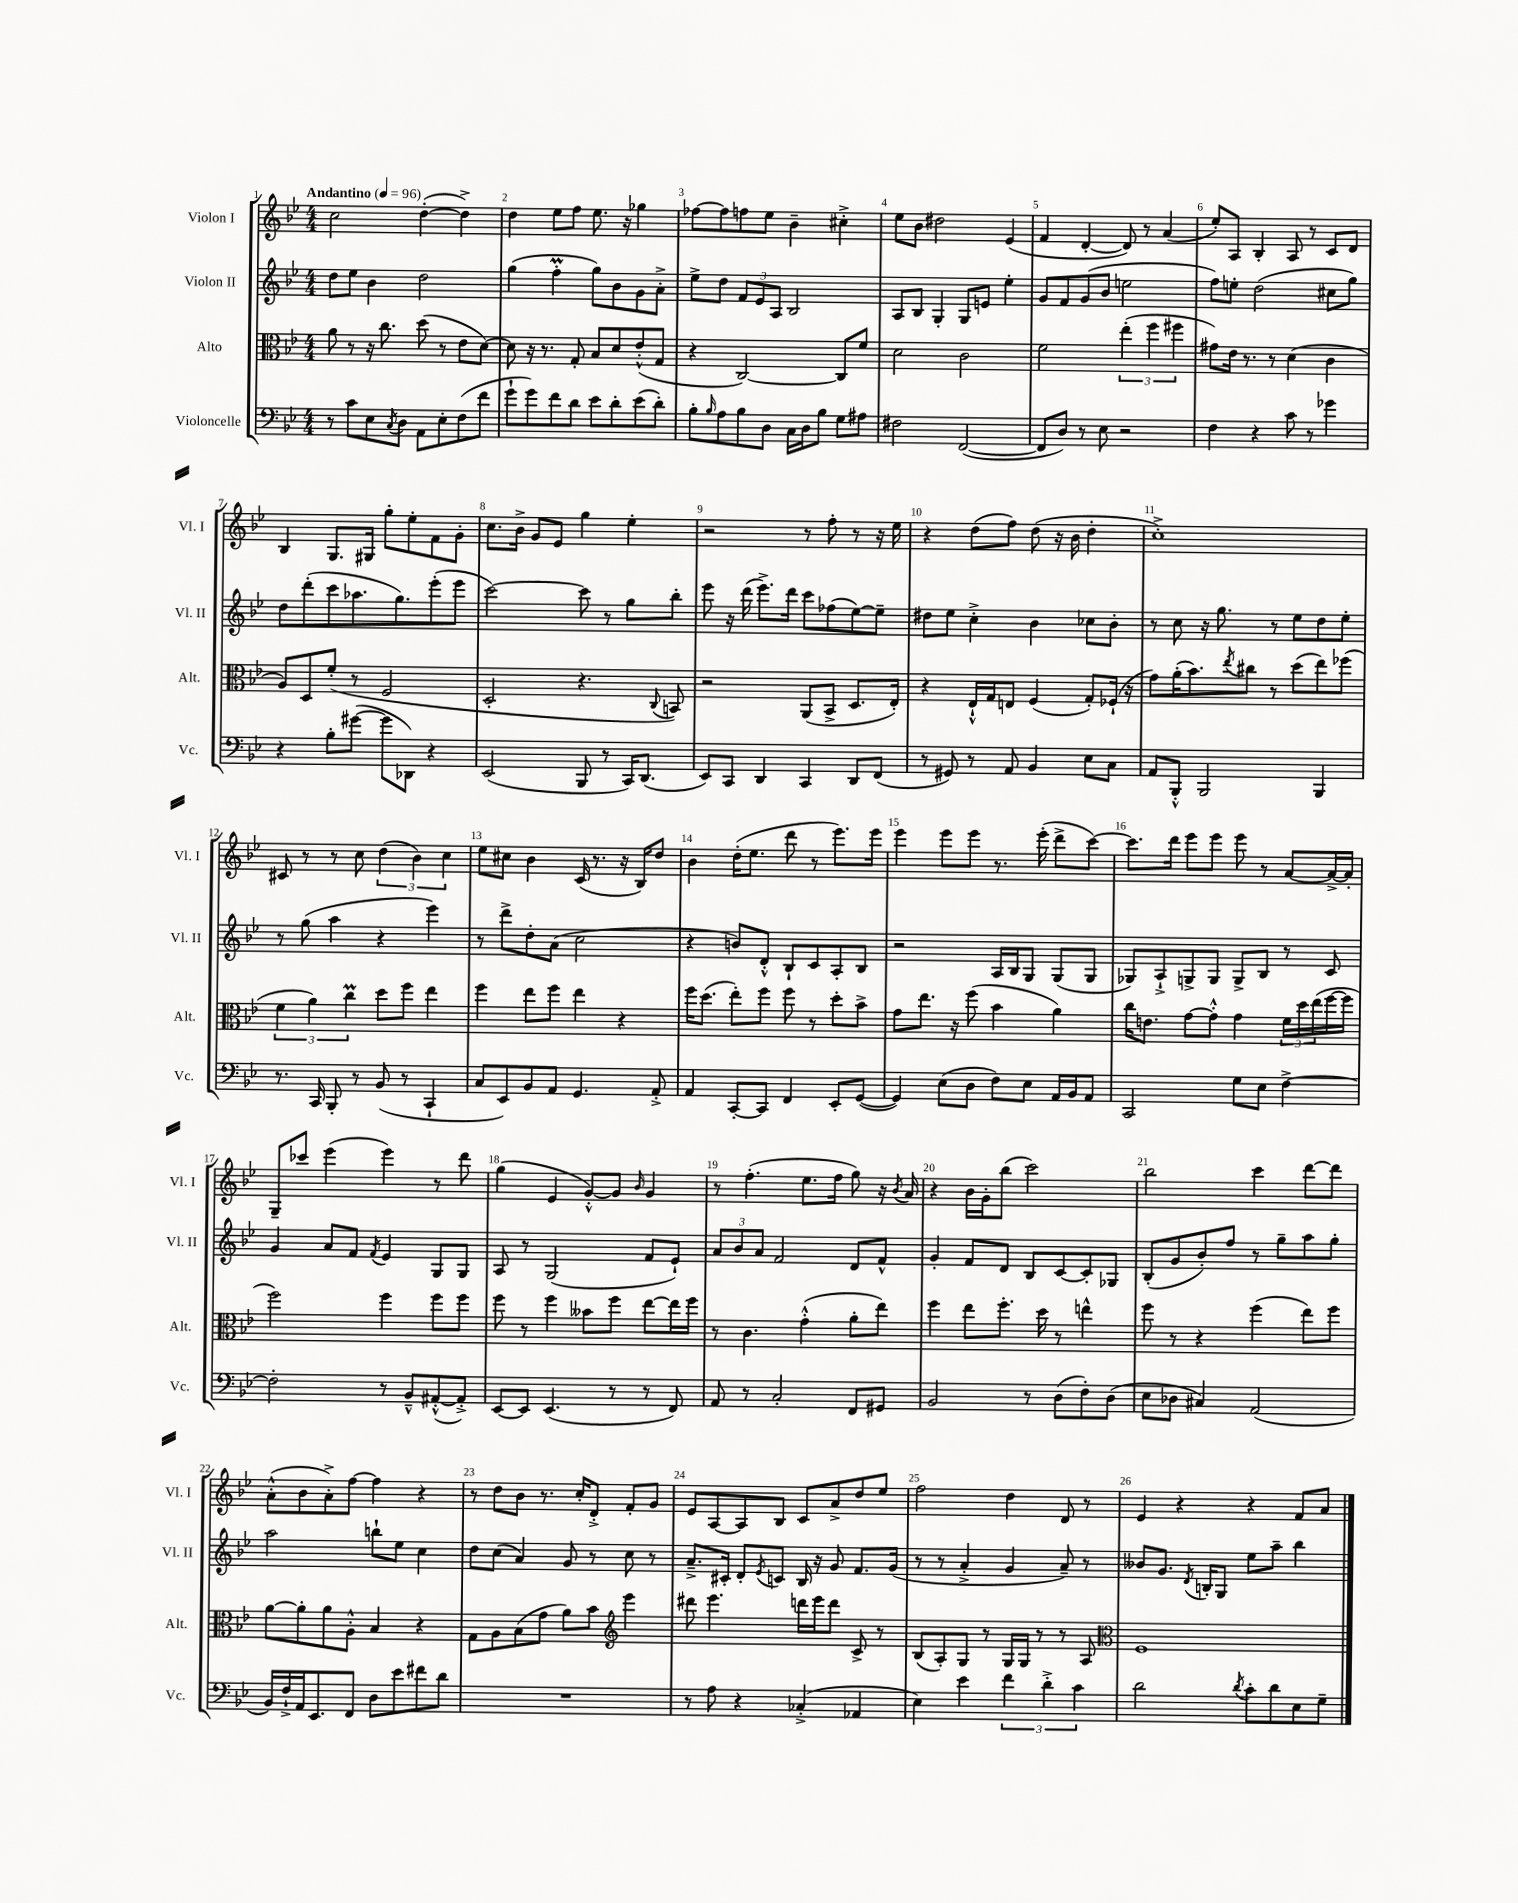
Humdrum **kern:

**kern	**kern	**kern	**kern
*part4	*part3	*part2	*part1
*staff4	*staff3	*staff2	*staff1
*I"Violoncelle	*I"Alto	*I"Violon II	*I"Violon I
*I'Vc.	*I'Alt.	*I'Vl. II	*I'Vl. I
*clefF4	*clefC3	*clefG2	*clefG2
*k[b-e-]	*k[b-e-]	*k[b-e-]	*k[b-e-]
*M4/4	*M4/4	*M4/4	*M4/4
*MM96	*MM96	*MM96	*MM96
=1	=1	=1	=1
!	!	!	!LO:TX:a:B:t=Andantino
8r	8a\	8dd\L	2cc\
8c\L	8r	8ee-\J	.
8E-\	16r	4b-\	.
.	8.cc\	.	.
8qC/	.	.	.
8D\J	.	.	.
8AA\L	(8dd\	2dd\	([4dd'\
8E-'\	8r	.	.
(8F\	8e-\L	.	4dd^\])
8f\J	[8d\J)	.	.
=2	=2	=2	=2
8g`\L	8d\]	(4gg\	4dd\
8g\)	16r	.	.
.	8.r	.	.
8f\	.	4ffM'\	8ee-\L
8d\J	8G'/	.	8ff\J
8e-\L	8B-/L	8gg\L)	8.ee-\
8d'\	8d/	8b-\	.
.	.	.	16r
(8e-\	(8e-'^^/	8g\	4gg-X\
8d'\J)	8G/J	8a'^\J	.
=3	=3	=3	=3
8B-'\L	4r	8ee-^\L	[8ff-X\L
16qqB-/	.	.	.
8A\	.	8dd\J	8ff-\]
8B-\	[2C/)	12f/L	8ffn\
.	.	12e-/	.
8D\J	.	.	8ee-\J
.	.	12A/J	.
16C\LL	.	2B-/	4b-~\
16D\J	.	.	.
8B-\J	.	.	.
8G\L	8C/L]	.	4cc#X'^\
8A#X\J	8f/J	.	.
=4	=4	=4	=4
2F#X\	2d\	8A/L	8ee-\L
.	.	8B-/J	8b-\J
.	.	4G'/	2dd#X\
([2FF/	2c\	8G/L	.
.	.	8en/J	.
.	.	4ee-'\	(4e-/
=5	=5	=5	=5
8FF/L]	2f\	8g/L	4f/
8D/J)	.	8f/	.
8r	.	(8g/	[4d'/
8E-\	.	8b-/J	.
2r	(6ee-'\	2een\	8d/])
.	.	.	8r
.	6ff\	.	.
.	.	.	(4a/
.	6ff#X\	.	.
=6	=6	=6	=6
4F\	8g#X\L)	8ff\L)	8ee-'/L)
.	16e-\Jk	8een'\J	8A/J
.	8.r	.	.
4r	.	(2dd\	4B-'/
.	8r	.	.
8c\	(4d\	.	8A/
8r	.	.	8r
4g-X\	4c\	8cc#X\L	8c/L
.	.	8gg\J)	8d/J
!!LO:LB:g=z
=7	=7	=7	=7
4r	8A/L)	8dd\L	4B-/
.	8D/	(8ddd'\	.
8B-'\L	(8f'/J	8ccc\	8.G/L
([8g#X\J	8r	8.aa-X\	.
.	.	.	16G#X/Jk
8g#\L]	2F/	.	8gg'\L
.	.	8.gg\)	.
8DD-X\J)	.	.	8ee-'\
4r	.	(8eee-'\	8f\
.	.	8eee-\J	8g'\J
=8	=8	=8	=8
(2EE-/	2D'/	[2ccc\)	8.cc\L
.	.	.	16b-^\Jk
.	.	.	8g/L
.	.	.	8e-/J
8BBB-/	4.r	8ccc\]	4gg\
8r	.	8r	.
16CC/KL)	.	8gg\L	4ee-'\
(8.DD/J	.	.	.
.	8qqC/	.	.
.	8BBn/)	8bb-'\J	.
=9	=9	=9	=9
8EE-/L)	2r	8eee-\	2r
8CC/J	.	16r	.
.	.	(16ddd\	.
4DD/	.	8.eee-^\L)	.
.	.	16ddd\Jk	.
4CC/	(8AA/L	8ccc\L	8r
.	8BB-^/J	(8ff-X\	8ff'\
8DD/L	8.D/L	[8ee-\)	8r
(8FF/J	.	8ee-~\J]	16r
.	16E-'/Jk)	.	16ee-\
=10	=10	=10	=10
8r	4r	8dd#X\L	4r
8GG#X/)	.	8ee-\J	.
8r	16E-`^^/LL	4cc'^\	(8dd\L
.	16G/J	.	.
8AA/	8En/J	.	8ff\J)
4BB-/	(4F/	4b-\	(8dd\
.	.	.	16r
.	.	.	16b-\
8E-\L	8G'/L)	8cc-X\L	4dd'\
8C\J	(16F-X`/Jk	8b-'\J	.
.	16r	.	.
=11	=11	=11	=11
8AA/L	8g\L)	8r	1cc'^)
8BBB-'^^/J	(16a'\K	8cc\	.
.	8.b-\)	.	.
2BBB-/	.	16r	.
.	.	8.gg\	.
.	8qee-/	.	.
.	8cc#X\J	.	.
.	8r	8r	.
.	(8dd\L	8ee-\L	.
4BBB-/	8ee-\)	8dd\	.
.	(8ff-X\J	8ee-'\J	.
!!LO:LB:g=z
=12	=12	=12	=12
8.r	6f\	8r	8c#X/
.	.	(8gg\	8r
.	6a\)	.	.
16CC/	.	.	.
8BBB-'/	.	4aa\	8r
.	6ccM\	.	.
8r	.	.	8cc\
(8BB-/	8dd\L	4r	(6dd\
8r	8ff\J	.	.
.	.	.	6b-\)
4CC`/	4ee-\	4eee-\)	.
.	.	.	6cc\
=13	=13	=13	=13
8C/L	4ff\	8r	8ee-\L
8EE-/)	.	8ddd^\L	8cc#X\J
8BB-/	8ee-\L	8dd'\	4b-\
8AA/J	8ff\J	(8a\J	.
4.GG/	4ee-\	2cc\	(16c/
.	.	.	8.r
.	4r	.	16r
.	.	.	16B-/KL)
8AA'^/	.	.	8dd/J
=14	=14	=14	=14
4AA/	16ff\KL	4r	4b-\
.	(8.dd\J	.	.
[8CC'/L	8ee-'\L)	8bn/L)	(16dd'\KL
.	.	.	8.ee-\J
8CC/J]	8ff\J	8d'^^/J	.
4FF/	8ff\	8B-`/L	8ddd\
.	8r	8c/	8r
8EE-'/L	8dd'\L	8A'/	8.eee-\L)
([8GG/J	8b-^\J	8B-/J	.
.	.	.	16eee-\Jk
=15	=15	=15	=15
4GG/])	8g\L	2r	4eee-\
.	8.ee-\J	.	.
(8E-\L	.	.	8eee-\L
.	16r	.	.
8D\J	(8ff\	.	8eee-\J
8F\L)	4b-\	16A/LL	8.r
.	.	16B-/J	.
8E-\J	.	8G/J	.
.	.	.	(16eee-'\
16AA/LL	4a\)	(8G/L	8ddd^\L
16BB-/J	.	.	.
8AA/J	.	8G/J	[8ccc\J)
=16	=16	=16	=16
2CC/	16cc\KL	8G-X/L)	8.ccc\L]
.	8.en\J	.	.
.	.	8A`^/	.
.	.	.	16ddd\Jk
.	[8g\L	8Gn^/	8eee-\L
.	8g'^^\J]	8G/J	8eee-\J
8G\L	4g\	8G^/L	8eee-\
8E-\J	.	8B-/J	8r
[4F^\	24f\LL	8r	[8a/L
.	24dd\	.	.
.	(24ee-\	.	.
.	[16ff\	8c/	16a^/L_
.	16ff\JJ]	.	16a'/JJ]
!!LO:LB:g=z
=17	=17	=17	=17
2F'\]	2ff\)	4g/	8G~/L
.	.	.	8ccc-X/J
.	.	8a/L	(4eee-\
.	.	8f/J	.
.	.	8qf/	.
8r	4ff\	4e-/	4eee-\)
8BB-~^^/L	.	.	.
([8AA#X'^^/	8ff\L	8G/L	8r
8AA#'^/J])	8ff\J	8G/J	8ddd\
=18	=18	=18	=18
[8EE-/L	8ff\	8A/	(4gg\
8EE-/J]	8r	8r	.
(4.EE-/	4ff\	(2G/	4e-/
.	8b--X\L	.	[8g'^^/L)
8r	8ff\J	.	8g/J]
.	.	.	16qqb-/
8r	[8ee-\L	8f/L	4g/
8FF/)	16ee-\L]	8e-`/J)	.
.	16ff\JJ	.	.
=19	=19	=19	=19
8AA/	8r	12a/L	8r
.	.	12b-/	.
8r	4.c\	.	(4.ff'\
.	.	12a/J	.
2C'/	.	2f/	.
.	(4g'^^\	.	8.ee-\L
.	.	.	16ff\Jk
8FF/L	8a'\L	8d/L	8gg\)
8GG#X/J	8ee-\J)	8f^^/J	16r
.	.	.	8qb-/
.	.	.	16a/
=20	=20	=20	=20
2BB-/	4ff\	4g'/	4r
.	8ee-\L	8f/L	16b-\LL
.	.	.	16g'\J
.	8.ff'\J	8d/J	(8bb-\J
8r	.	8B-/L	2ccc\)
.	16dd\	.	.
(8D\L	8r	[8c/	.
8F'\)	4een^^\	8c'/]	.
(8D\J	.	8G-X/J	.
=21	=21	=21	=21
8E-\L	8ff\	(8B-'/L	2bb-\
8D-X\J	8r	8g/	.
4C#X/)	4r	8b-'/)	.
.	.	8ff/J	.
(2AA/	(4ff\	8r	4ccc\
.	.	8gg~\L	.
.	8ee-\L)	8aa\	[8ddd\L
.	8ff\J	8gg'\J	8ddd\J]
!!LO:LB:g=z
=22	=22	=22	=22
16BB-/LL)	[8a\L	2aa\	(8a'^^\L
16F`^/	.	.	.
16AA/J	8a'\]	.	8b-\
8.EE-/	.	.	.
.	8a\	.	8a'^\)
8FF/J	8A'^^\J	.	[8ff\J
8D\L	4B-/	8bbn`\L	4ff\]
8e-\	.	8ee-\J	.
8f#X\	4r	4cc\	4r
8d\J	.	.	.
=23	=23	=23	=23
1r	8G\L	8dd\L	8r
.	8A\	(8cc\J	8dd\L
.	(8B-\	4a/)	8b-\J
.	8g\J	.	8.r
.	8a\L)	8g/	.
.	.	.	16cc'/KL
.	8b-\J	8r	8d'^/J
*	*clefG2	*	*
.	4eee-\	8cc\	8f'/L
.	.	8r	8g/J
=24	=24	=24	=24
8r	8ddd#X\	8.a~^/L	8e-/L
8A\	4.eee-\	.	[8A/
.	.	16c#X'/Jk	.
4r	.	8d'/L	8A/]
.	.	8qe-/	.
.	.	8cn/J	8B-/J
(4C-X'^/	16dddn\LL	16B-/	8c/L
.	16eee-\J	16r	.
.	8ddd\J	8g/	8a^/
4AA-X/	8c^/	8.f/L	8dd/
.	8r	.	8ee-/J
.	.	(16g/Jk	.
=25	=25	=25	=25
4E-\)	(8B-/L	8r	2ff\
.	8A'/)	8r	.
4e-\	8G/J	4a'^/	.
.	8r	.	.
6f\	16G/LL	4g/	4dd\
.	16G/JJ	.	.
.	8r	.	.
6d'^\	.	.	.
.	8r	8a~/)	8d/
6c\	.	.	.
.	8A/	8r	8r
=26	=26	=26	=26
*	*clefC3	*	*
2d\	1F	8b--X/L	4e-/
.	.	8.g/J	.
.	.	.	4r
.	.	8qd/	.
.	.	16Bn'/KL	.
.	.	8G/J	.
8qd/	.	.	.
8c'\L	.	8ee-\L	4r
8d\	.	8aa~\J	.
8E-\	.	4bb-\	8f/L
8G~\J	.	.	8a/J
==	==	==	==
*-	*-	*-	*-
